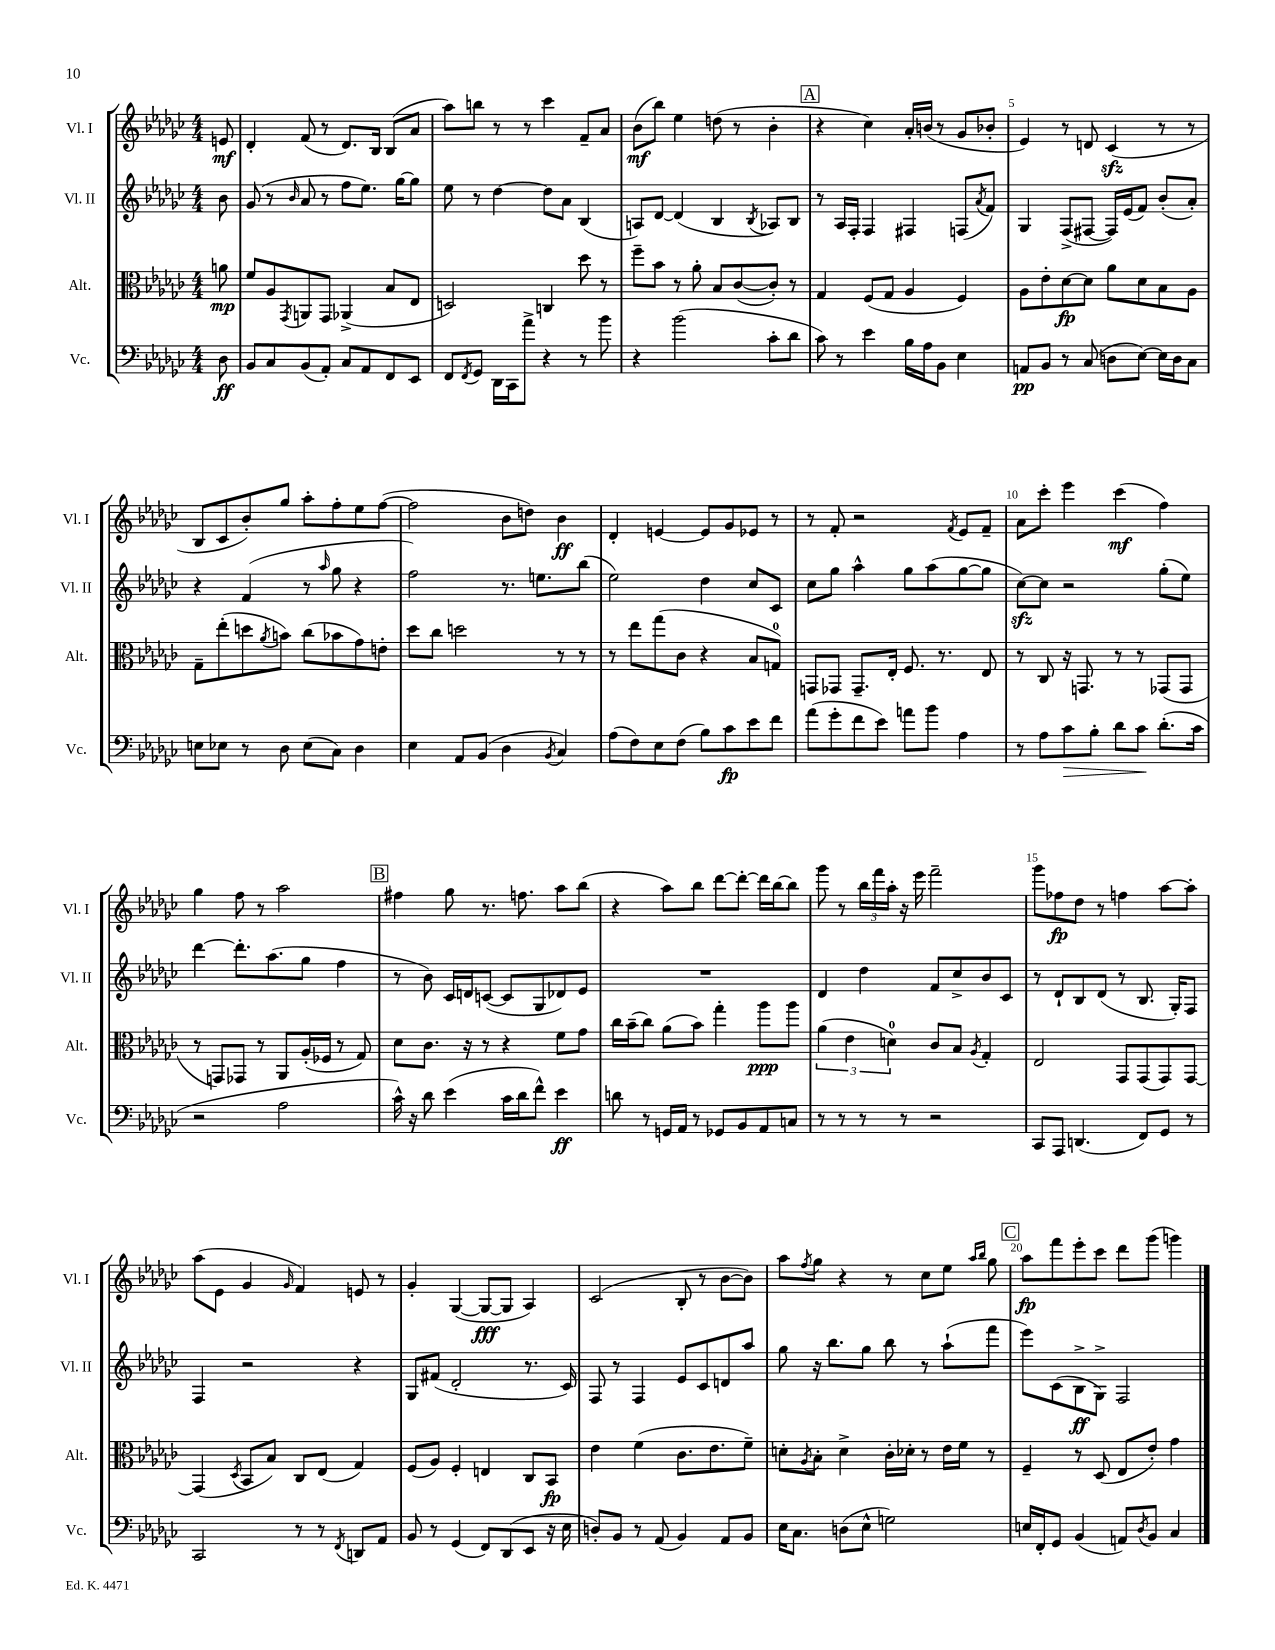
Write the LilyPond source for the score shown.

<<
\new StaffGroup <<
\new Staff = "s0" \with { instrumentName = "Vl. I" shortInstrumentName = "Vl. I" } {
    \clef treble \key ges \major \numericTimeSignature \time 4/4 \partial 8
    e'8\mf |
    des'4-. f'8( r8 des'8.) bes16 bes8( aes'8 |
    aes''8) b''8 r8 r8 ces'''4 f'8-- aes'8 |
    bes'8\mf( bes''8) ees''4 d''8( r8 bes'4-. |
    \mark \markup { \box "A" } r4 ces''4) aes'16-. b'16( r8 ges'8 bes'8-. |
    ees'4) r8 d'8 ces'4\sfz( r8 r8 |
    bes8 ces'8 bes'8-.) ges''8 aes''8-. f''8-. ees''8 f''8~( |
    f''2 bes'8 d''8) bes'4\ff |
    des'4-. e'4~ e'8 ges'8 ees'8 r8 |
    r8 f'8-. r2 \acciaccatura { f'8 } ees'8 f'8-- |
    aes'8 ces'''8-. ees'''4 ces'''4\mf( f''4) |
    ges''4 f''8 r8 aes''2 |
    \mark \markup { \box "B" } fis''4 ges''8 r8. f''8. aes''8 bes''8( |
    r4 aes''8) bes''8 des'''8~ des'''8~-. des'''16 bes''16~ bes''8 |
    ges'''8 r8 \tuplet 3/2 { bes''16 f'''16 aes''16-. } r16 ees'''16 f'''2-- |
    ges'''8 fes''8\fp des''8 r8 f''4 aes''8~ aes''8-. |
    aes''8( ees'8 ges'4 \grace { ges'16 } f'4) e'8 r8 |
    ges'4-. ges4~( ges8~\fff ges8 aes4) |
    ces'2( bes8-. r8 bes'8~ bes'8) |
    aes''8 \acciaccatura { f''8 } ges''8 r4 r8 ces''8 ees''8 \grace { aes''16 bes''16 } ges''8 |
    \mark \markup { \box "C" } aes''8\fp f'''8 ees'''8-. ces'''8 des'''8 ges'''8( g'''4) \bar "|." |
}
\new Staff = "s1" \with { instrumentName = "Vl. II" shortInstrumentName = "Vl. II" } {
    \clef treble \key ges \major \numericTimeSignature \time 4/4 \partial 8
    bes'8 |
    ges'8( r8 \grace { bes'16 } aes'8 r8 f''8 ees''8.) ges''16~ ges''8 |
    ees''8 r8 des''4~ des''8 aes'8 bes4( |
    a8) des'8~ des'4( bes4 \acciaccatura { bes8 } aes8) bes8 |
    \mark \markup { \box "A" } r8 aes16 f16-. f4 fis4 f8( \acciaccatura { aes'8 } f'8) |
    ges4 f8->( fis8~ fis16) ees'16( f'8) bes'8-.( aes'8-.) |
    r4 f'4( r8 \grace { aes''16 } ges''8 r4 |
    f''2) r8. e''8. bes''8( |
    ees''2) des''4 ces''8 ces'8 |
    ces''8 ges''8 aes''4-^ ges''8 aes''8( ges''8~ ges''8 |
    ces''8~\sfz) ces''8 r2 ges''8-.( ees''8) |
    des'''4~ des'''8.-. aes''8.( ges''8 f''4 |
    \mark \markup { \box "B" } r8 bes'8) ces'16 d'16 c'8~( c'8 ges8 des'8) ees'8 |
    R1 |
    des'4 des''4 f'8 ces''8-> bes'8 ces'8 |
    r8 des'8-! bes8 des'8( r8 bes8. ges16-.) f8 |
    f4 r2 r4 |
    ges8 fis'8( des'2-. r8. ces'16) |
    f8 r8 f4 ees'8 ces'8 d'8 aes''8 |
    ges''8 r16 bes''8. ges''8 bes''8 r8 aes''8-!( f'''8 |
    \mark \markup { \box "C" } ees'''8) ces'8( bes8->\ff ges8->) f2 \bar "|." |
}
\new Staff = "s2" \with { instrumentName = "Alt." shortInstrumentName = "Alt." } {
    \clef alto \key ges \major \numericTimeSignature \time 4/4 \partial 8
    a'8\mp |
    f'8 aes8 \acciaccatura { ges,8 } a,8 ges,8 aes,4->( bes8 ees8 |
    d2) c4 des''8 r8 |
    f''8-- bes'8 r8 aes'8-. bes8 ces'8~( ces'8-.) r8 |
    \mark \markup { \box "A" } ges4 f8( ges8 aes4 f4) |
    aes8 ees'8-. des'8~\fp des'8 aes'8 des'8 bes8 aes8 |
    ges8-- ees''8-.( d''8 \acciaccatura { aes'8 } b'8) ces''8( bes'8 ges'8) e'8-. |
    des''8 ces''8 d''2 r8 r8 |
    r8 ees''8 ges''8( ces'8 r4 bes8 g8-0) |
    g,8 ges,8 ges,8.-- ees16-. f8. r8. ees8 |
    r8 ces8 r16 g,8. r8 r8 ges,8( ges,8 |
    r8 g,8) ges,8 r8 aes,8 aes16-.( fes16 r8 ges8) |
    \mark \markup { \box "B" } des'8 ces'8. r16 r8 r4 f'8 ges'8 |
    ces''16 bes'16--( ces''8) aes'8( bes'8) ges''4-. aes''8\ppp aes''8 |
    \tuplet 3/2 { aes'4( ees'4 d'4-0) } ces'8 bes8 \acciaccatura { aes8 } ges4-. |
    ees2 ges,8 ges,8( ges,8) ges,8~ |
    ges,4( \acciaccatura { des8 } bes,8 bes8) ces8 ees8( ges4) |
    f8( aes8) f4-. e4 ces8 bes,8\fp |
    ees'4 f'4( ces'8. ees'8. f'8--) |
    d'8-. \acciaccatura { aes8 } bes8-. d'4-> ces'16-. des'16-. r8 ees'16 f'16 r8 |
    \mark \markup { \box "C" } f4-- r8 des8( ees8 ees'8-.) ges'4 \bar "|." |
}
\new Staff = "s3" \with { instrumentName = "Vc." shortInstrumentName = "Vc." } {
    \clef bass \key ges \major \numericTimeSignature \time 4/4 \partial 8
    des8\ff |
    bes,8 ces8 bes,8( aes,8-.) ces8 aes,8 f,8 ees,8 |
    f,8 \acciaccatura { f,8 } ges,8 des,16 ces,16 aes'8-> r4 r8 bes'8 |
    r4 bes'2( ces'8-. des'8 |
    \mark \markup { \box "A" } ces'8) r8 ees'4 bes16 aes16 bes,8 ees4 |
    a,8\pp bes,8 r8 ces8( d8 ees8~) ees16 d16 ces8 |
    e8 ees8 r8 des8 ees8( ces8) des4 |
    ees4 aes,8 bes,8( des4 \acciaccatura { bes,8 } ces4) |
    aes8( f8) ees8 f8( bes8) ces'8\fp ees'8 f'8 |
    aes'8( ges'8-. f'8 ees'8) a'8 bes'8 aes4 |
    r8 aes8 ces'8\> bes8-. des'8 ces'8\! des'8.-.( ces'16 |
    r2 aes2 |
    \mark \markup { \box "B" } ces'16-^) r16 des'8 ees'4( ces'16 des'16 f'8-^) ees'4\ff |
    d'8 r8 g,16 aes,16 r8 ges,8 bes,8 aes,8 c8 |
    r8 r8 r8 r8 r2 |
    ces,8 aes,,8 d,4.( f,8) ges,8 r8 |
    ces,2 r8 r8 \acciaccatura { f,8 } d,8 aes,8 |
    bes,8 r8 ges,4( f,8) des,8( ees,8 r16 ees16 |
    d8-.) bes,8 r8 aes,8( bes,4) aes,8 bes,8 |
    ees16 ces8. d8( ees8-^ g2) |
    \mark \markup { \box "C" } e16 f,16-. ges,8 bes,4( a,8) \acciaccatura { des8 } bes,8 ces4 \bar "|." |
}
>>
>>
\layout { \context { \Score \override BarNumber.break-visibility = ##(#f #t #t) barNumberVisibility = #(every-nth-bar-number-visible 5) } }
